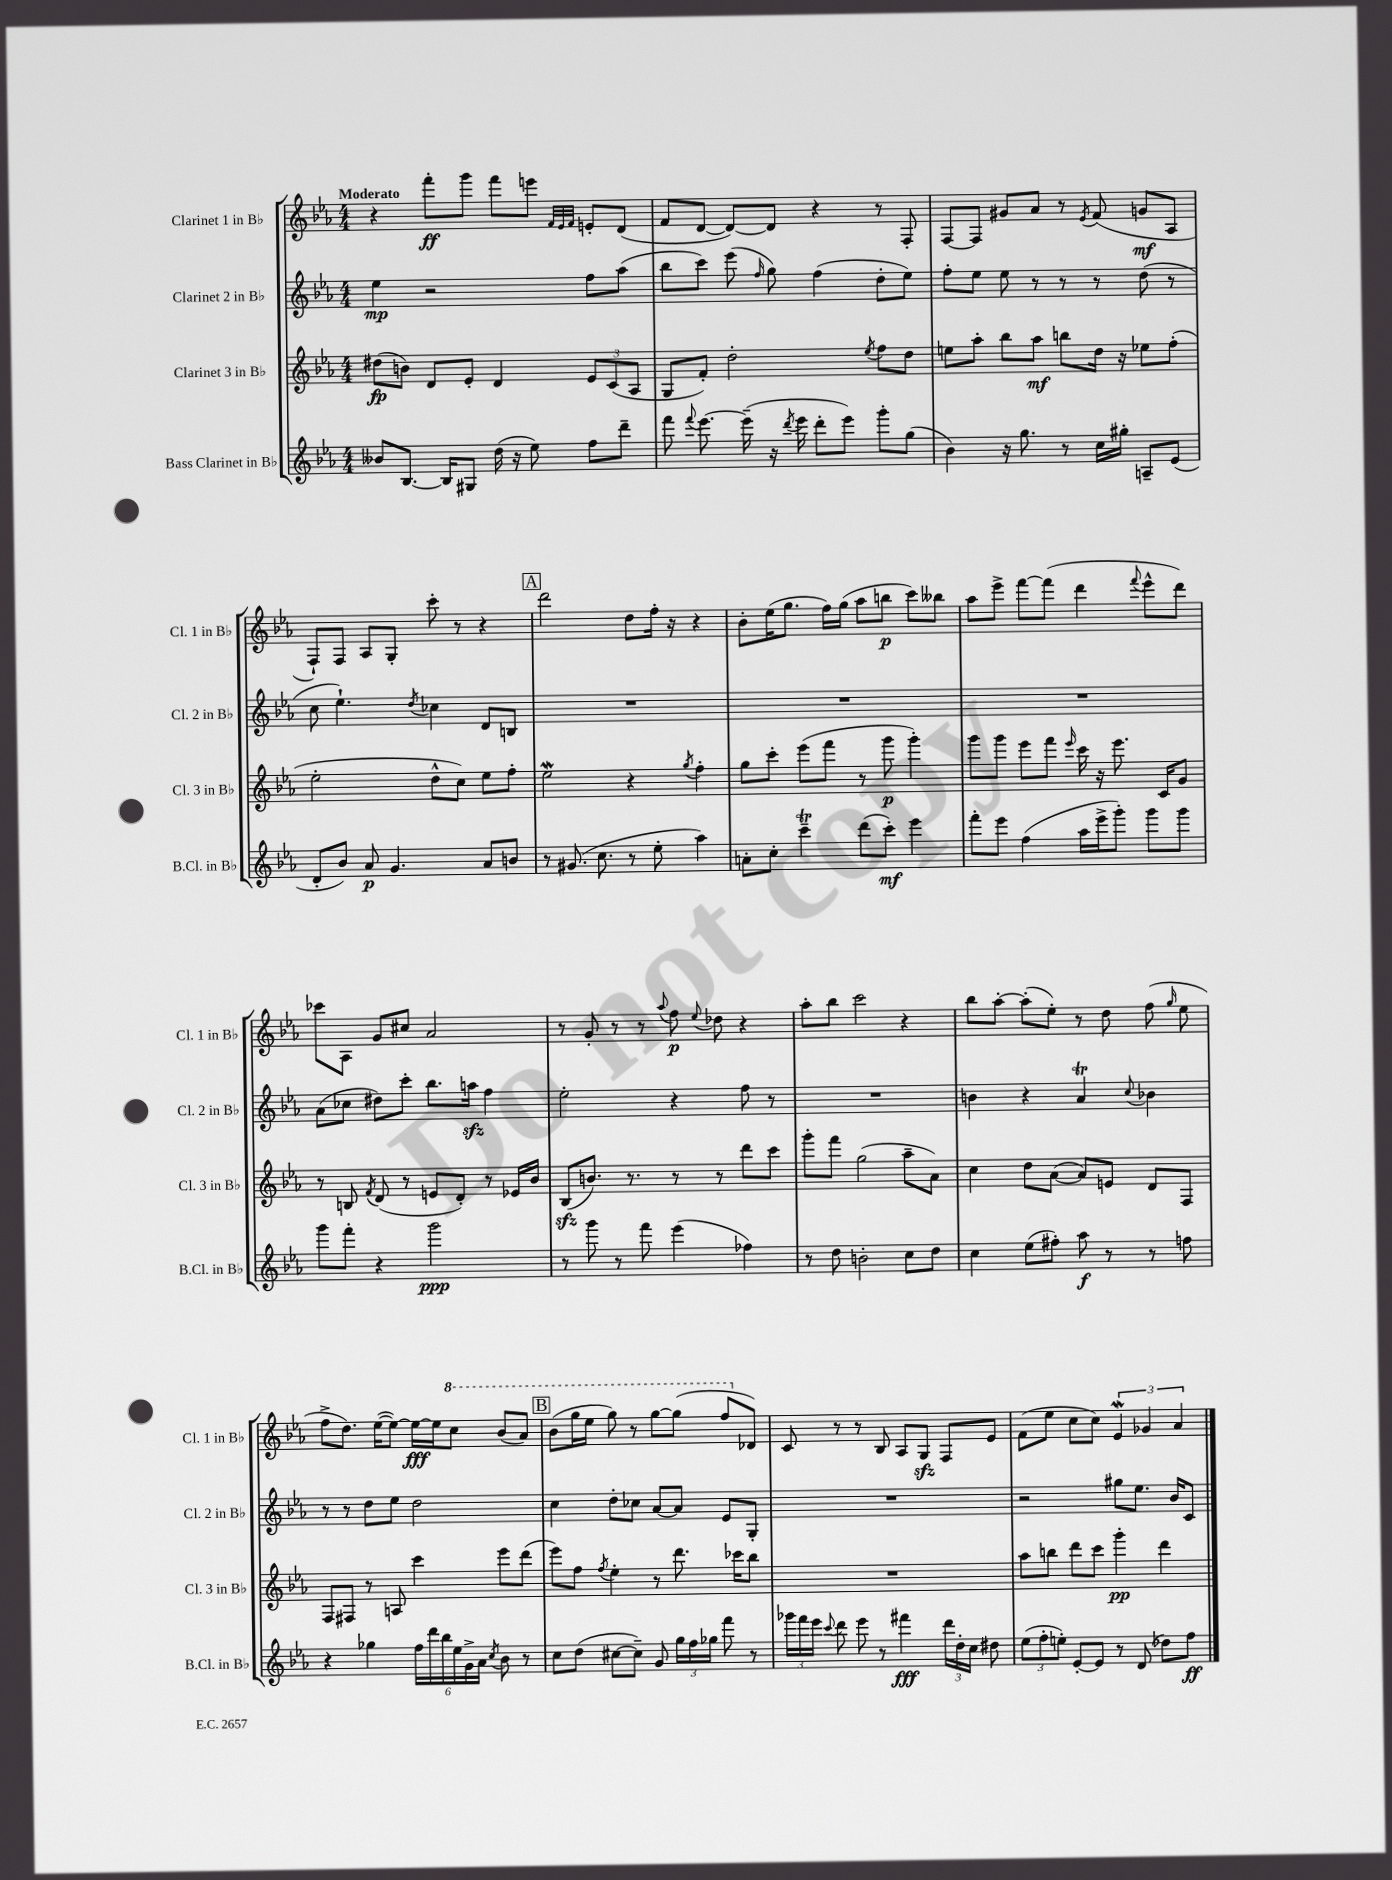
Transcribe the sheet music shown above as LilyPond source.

<<
\new StaffGroup <<
\new Staff = "s0" \with { instrumentName = "Clarinet 1 in Bb" shortInstrumentName = "Cl. 1 in Bb" } {
    \clef treble \key ees \major \numericTimeSignature \time 4/4 \tempo "Moderato"
    \autoBeamOff r4 f'''8[-.\ff g'''8] f'''8[ e'''8] \grace { f'32[ ees'32 f'32] } e'8[-. d'8]( |
    f'8[ d'8]~ d'8[~) d'8] r4 r8 f8-. |
    f8[~ f8] gis'8[ aes'8] r8 \acciaccatura { ees'8 } f'8( g'8[\mf aes8] |
    f8[-!) f8] aes8[ g8]-. c'''8-. r8 r4 |
    \mark \markup { \box "A" } d'''2 d''8[ f''16]-. r16 r4 |
    bes'8[-. ees''16( g''8.] f''16[) g''16]( aes''8[ b''8]\p c'''8[) beses''8] |
    aes''8[ ees'''8]-> f'''8[~ f'''8]( d'''4 \appoggiatura { f'''8 } ees'''8[-^ d'''8]) |
    ces'''8[ aes8] g'8[ cis''8] aes'2 |
    r8 g'8-. r8 r8 \appoggiatura { aes''8 } f''8\p \appoggiatura { ees''8 } des''8 r4 |
    aes''8[-. bes''8] c'''2 r4 |
    bes''8[ aes''8]~-. aes''8[-.( ees''8]-.) r8 d''8 f''8( \grace { g''16 } ees''8 |
    f''8[-> d''8.]) ees''16[~( ees''8]~) ees''16[~\fff ees''16 \ottava #1 c'''8] bes''8[( aes''8]) |
    \mark \markup { \box "B" } bes''8[( g'''16 ees'''16] g'''8) r8 g'''8[~ g'''8]( f'''8[ \ottava #0 des'8]) |
    c'8 r8 r8 bes8 aes8[ g8]\sfz f8[ ees'8] |
    f'8[( ees''8] c''8[ c''8]) \tuplet 3/2 { ees'4\mordent ges'4 aes'4 } \bar "|." |
}
\new Staff = "s1" \with { instrumentName = "Clarinet 2 in Bb" shortInstrumentName = "Cl. 2 in Bb" } {
    \clef treble \key ees \major \numericTimeSignature \time 4/4
    \autoBeamOff ees''4\mp r2 f''8[ aes''8]( |
    bes''8[ c'''8]) ees'''8( \grace { f''16 } g''8) f''4( d''8[-. ees''8]) |
    f''8[-. ees''8] ees''8 r8 r8 r8 d''8( r8 |
    c''8 ees''4.-!) \acciaccatura { d''8 } ces''4 d'8[ b8] |
    \mark \markup { \box "A" } R1 |
    R1 |
    R1 |
    aes'8[( ces''8] dis''8[) c'''8]-. bes''8.[ a''16]\sfz f''4 |
    ees''2-. r4 f''8 r8 |
    R1 |
    b'4 r4 aes'4\trill \appoggiatura { c''8 } bes'4 |
    r8 r8 d''8[ ees''8] d''2 |
    \mark \markup { \box "B" } c''4 d''8[-. ces''8] aes'8[~ aes'8] ees'8[ g8]-. |
    R1 |
    r2 gis''8[ ees''8.] bes'16[ c'8] \bar "|." |
}
\new Staff = "s2" \with { instrumentName = "Clarinet 3 in Bb" shortInstrumentName = "Cl. 3 in Bb" } {
    \clef treble \key ees \major \numericTimeSignature \time 4/4
    \autoBeamOff dis''8[\fp( b'8]) d'8[ ees'8]-. d'4 \tuplet 3/2 { ees'8[ c'8( aes8] } |
    g8[ f'8]-.) d''2-. \acciaccatura { ees''8 } f''8[ d''8] |
    e''8[ aes''8]-. bes''8[ aes''8]\mf b''8[ d''16] r16 ees''8[ f''8]-.( |
    ees''2-. d''8[-^ c''8]) ees''8[ f''8]-. |
    \mark \markup { \box "A" } ees''2\mordent r4 \acciaccatura { g''8 } f''4-. |
    g''8[ c'''8]-. ees'''8[( f'''8] r8 g'''8\p g'''4-.) |
    g'''8[ g'''8] ees'''8[ f'''8] \grace { ees'''16 } c'''16 r16 ees'''8. c'16[ g'8] |
    r8 b8 \acciaccatura { f'8 } d'8( r8 e'8[ d'8]-.) r8 ees'16[ bes'16] |
    bes8[\sfz( b'8.]) r8. r8 r8 d'''8[ c'''8] |
    g'''8[-. f'''8] g''2( aes''8[-- aes'8]) |
    c''4 d''8[ aes'8]~( aes'8[) e'8] d'8[ f8] |
    f8[ fis8] r8 a8 c'''4 ees'''8[ d'''8]( |
    \mark \markup { \box "B" } ees'''8[) f''8] \acciaccatura { f''8 } ees''4-. r8 d'''8. ces'''16[ bes''8] |
    R1 |
    aes''8[ b''8] d'''8[ c'''8] g'''4-.\pp d'''4 \bar "|." |
}
\new Staff = "s3" \with { instrumentName = "Bass Clarinet in Bb" shortInstrumentName = "B.Cl. in Bb" } {
    \clef treble \key ees \major \numericTimeSignature \time 4/4
    \autoBeamOff beses'8[ bes8.]~ bes16[ gis8] d''16( r16 ees''8) f''8[ d'''8]-- |
    f'''8 \appoggiatura { f'''8 } ees'''8.~ ees'''16--( r16 \acciaccatura { d'''8 } ees'''16 d'''8[-. ees'''8]) g'''8[-. g''8]( |
    bes'4) r16 g''8. r8 c''16[ gis''16]-. a8[-- ees'8]( |
    d'8[-. bes'8]) aes'8\p g'4. aes'8[ b'8] |
    \mark \markup { \box "A" } r8 gis'8.( c''8. r8 ees''8-. aes''4) |
    a'8[-. c''8]-. c'''4--\trill d'''8[( c'''8]-.\mf) ees'''4 |
    f'''8[-. ees'''8] f''4( aes''16[ ees'''16-> g'''8]-.) g'''8[ g'''8] |
    g'''8[ f'''8]-. r4 g'''2\ppp |
    r8 g'''8 r8 f'''8 ees'''4( fes''4) |
    r8 d''8 b'2-. c''8[ d''8] |
    c''4 ees''8[( fis''8]-.) aes''8\f r8 r8 f''8 |
    r4 ges''4 \tuplet 6/4 { f''16[ d'''16 bes''16 ees''16 g'16-> aes'16] } \acciaccatura { c''8 } bes'8 r8 |
    \mark \markup { \box "B" } c''8[ d''8]( cis''8[~ cis''8]--) g'8 \tuplet 3/2 { g''16[ f''16 ges''16] } f'''8 r8 |
    \tuplet 3/2 { ges'''16[ f'''16 ees'''16] } \appoggiatura { c'''8 } d'''8 ees'''8 r8 fis'''4\fff \tuplet 3/2 { d'''16[ d''16-. c''16] } dis''8 |
    \tuplet 3/2 { ees''8[( f''8-. e''8]-.) } ees'8[~-. ees'8] r8 d'8( des''8[) f''8]\ff \bar "|." |
}
>>
>>
\layout { \context { \Score \remove "Bar_number_engraver" } }
